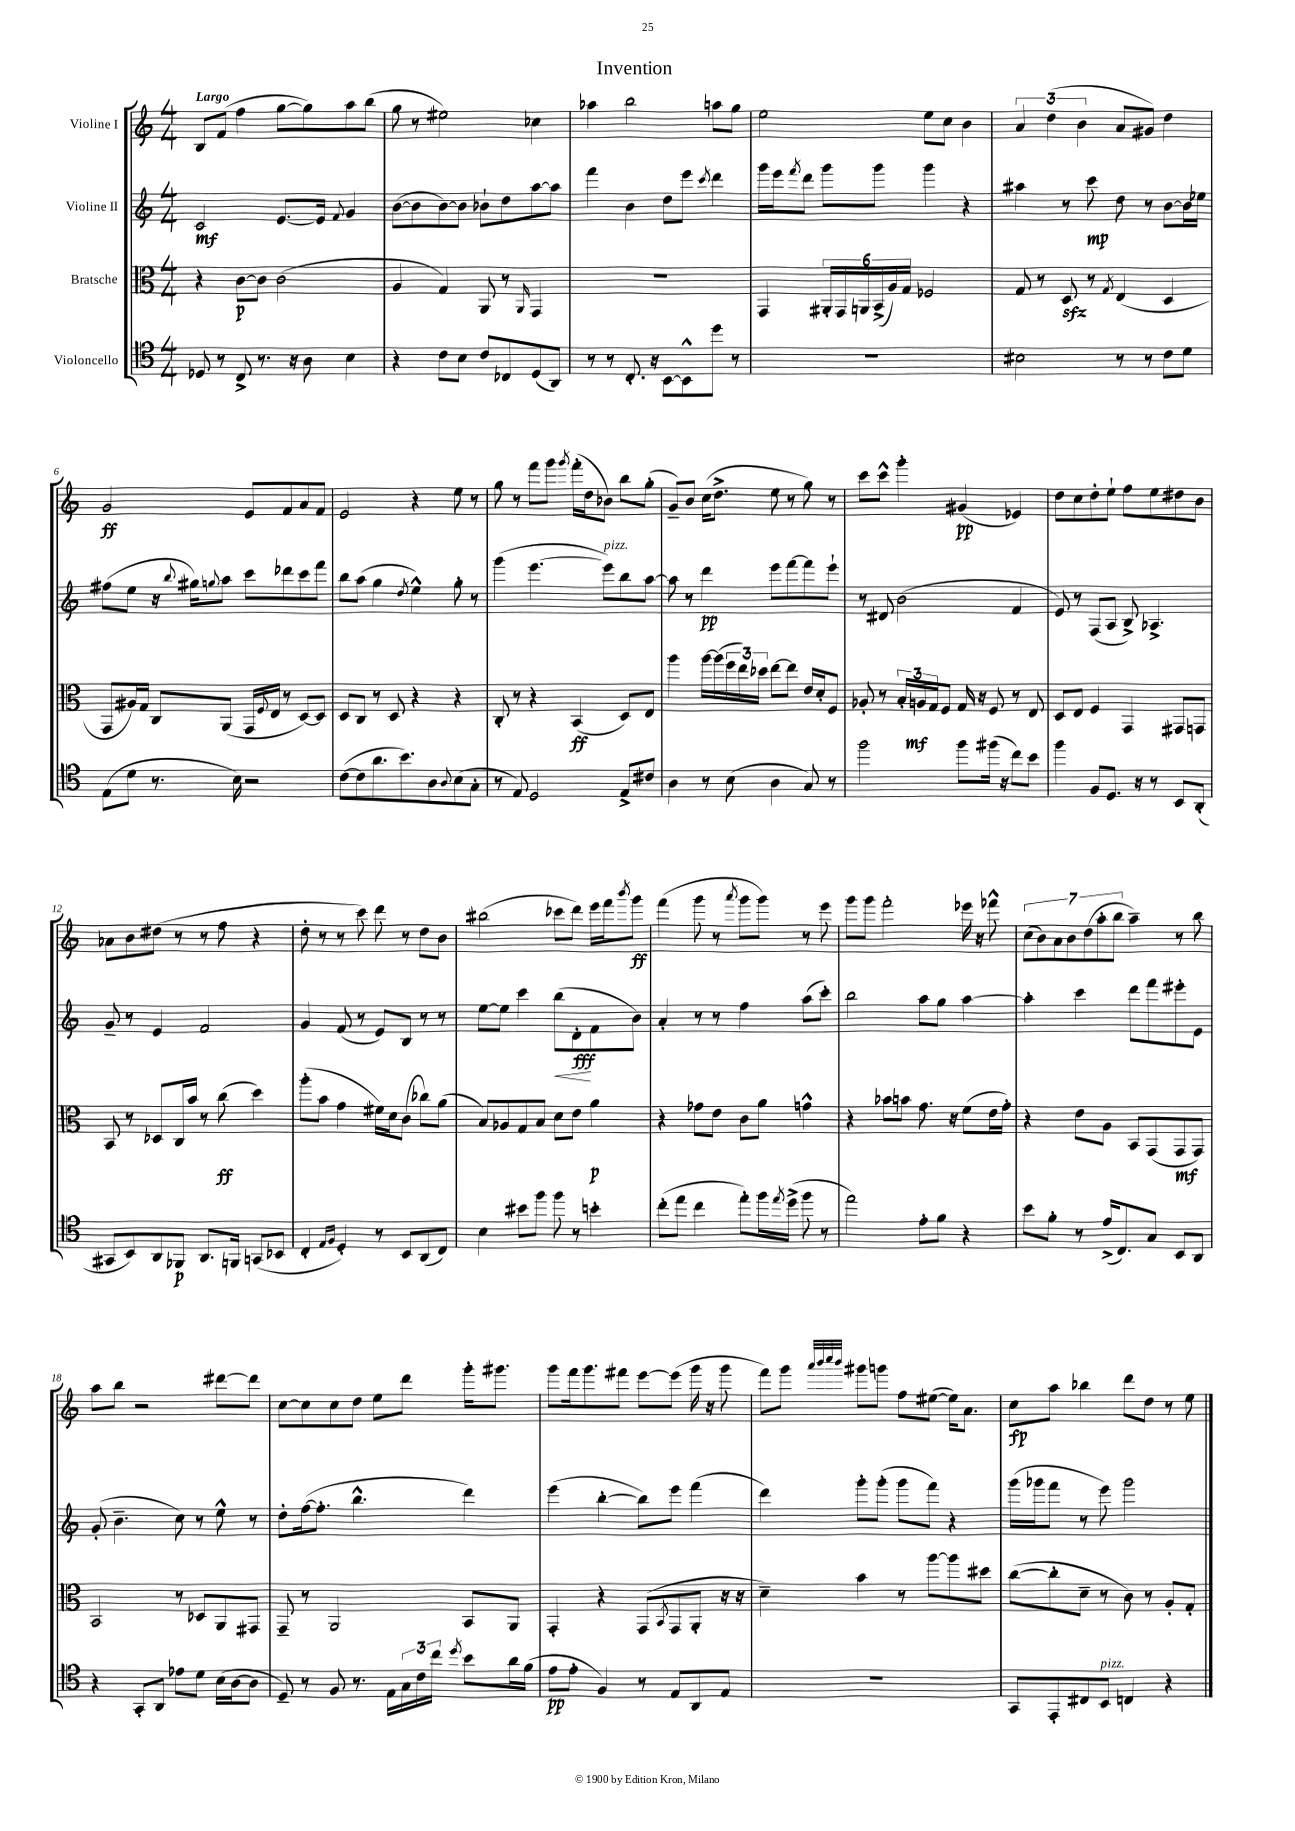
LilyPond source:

\header { title = "Invention" }
<<
\new StaffGroup <<
\new Staff = "s0" \with { instrumentName = "Violine I" } {
    \clef treble \key c \major \numericTimeSignature \time 4/4 \tempo "Largo"
    b8 f'8( f''4 g''8~ g''8) a''8 b''8( |
    g''8 r8 eis''2) ces''4 |
    aes''4 b''2 a''8 g''8 |
    e''2 e''8 c''8 b'4 |
    \tuplet 3/2 { a'4 d''4( b'4 } a'8 gis'8) d''4 |
    g'2\ff e'8 f'8 a'8 f'8 |
    e'2 r4 e''8 r8 |
    g''8 r8 f'''8 g'''8 \acciaccatura { g'''8 } f'''16-.( d''16 bes'8) b''8 g''8-.( |
    g'8--) b'8 c''16( d''8.-> e''8 r8 g''8) r8 |
    c'''8 c'''8-^ g'''4-. gis'4\pp( ees'4) |
    d''8 c''8 d''8-. e''8-! f''8 e''8 dis''8 b'8 |
    aes'8 b'8 dis''8( r8 r8 f''8 r4 |
    d''8-. r8 r8 c'''8) d'''8 r8 d''8 b'8 |
    bis''2( ces'''8 d'''8) e'''16 f'''16 \acciaccatura { b'''8 } g'''8\ff |
    f'''4( g'''8 r8 \acciaccatura { a'''8 } g'''8 g'''8) r8 e'''8 |
    g'''8 g'''8 f'''2-. ees'''16 r16 fes'''8-^ |
    \tuplet 7/4 { c''8( b'8) a'8 b'8 d''8( a''8-. b''8 } a''4--) r8 b''8 |
    a''8 b''8 r2 dis'''8~ dis'''8 |
    c''8~ c''8 c''8 d''8 e''8 d'''8 g'''16-. gis'''8. |
    g'''8 f'''16 g'''8. fis'''8 e'''8~ e'''8( g'''16 r16 g'''8 |
    f'''8) g'''8 \grace { a'''32 b'''32 c''''32 b'''32 } gis'''8 g'''8 f''8 eis''8~( eis''16) a'8. |
    c''8\fp a''8 bes''4 d'''8 d''8 r8 e''8 \bar "|." |
}
\new Staff = "s1" \with { instrumentName = "Violine II" } {
    \clef treble \key c \major \numericTimeSignature \time 4/4
    c'2\mf e'8.~ e'16 \appoggiatura { f'8 } g'4 |
    b'8~( b'8 b'8~) b'8 bes'8-! d''8 a''8~ a''8 |
    f'''4 b'4 d''8 e'''8 \acciaccatura { c'''8 } d'''4 |
    g'''16 e'''16 \acciaccatura { f'''8 } d'''8 g'''8 g'''8 g'''4 r4 |
    ais''4 r8 c'''8\mp d''8 r8 b'8~ b'16 ees''16 |
    fis''8( e''8 r16 \appoggiatura { b''8 } gis''16) \appoggiatura { g''8 } a''8 c'''8 des'''8 c'''8 f'''8 |
    b''8 a''8( g''4 \acciaccatura { d''8 } e''4-^) g''8-. r8 |
    g'''4( e'''4.~ e'''8^\markup { \italic "pizz." }) b''8 a''8~ |
    a''8 r8 d'''4\pp e'''8 f'''8~ f'''8 e'''8-! |
    r8 dis'8 b'2( f'4 |
    e'8) r8 f8( a8 b8->) aes4.-> |
    g'8-- r8 e'4 f'2 |
    g'4 f'8( r8 e'8) b8 r8 r8 |
    e''8~ e''8 c'''4 b''8\<( d'8-.\fff\! f'8 b'8) |
    a'4-. r8 r8 f''4 a''8( c'''8-.) |
    b''2 a''8 g''8 a''4~ |
    a''4-. c'''4 d'''8 f'''8 eis'''8-. e'8 |
    g'8-.( b'4.-- c''8) r8 e''8-^ r8 |
    d''8-. f''16~( f''8.-. b''4.-^ d'''4) |
    e'''4( b''4~-. b''8) e'''8 f'''4( |
    d'''4) g'''8-. g'''8-.( g'''8 f'''8) r4 |
    g'''16( ges'''16 f'''8 r8 e'''8) ges'''2 \bar "|." |
}
\new Staff = "s2" \with { instrumentName = "Bratsche" } {
    \clef alto \key c \major \numericTimeSignature \time 4/4
    r4 c'8~\p c'8 c'2( |
    a4 g4) a,8 r8 \grace { a,16 } g,4 |
    R1 |
    g,4 \tuplet 6/4 { ais,16-. g,16 a,16 b,16->( a16) g16 } fes2 |
    g8 r8 d8\sfz r8 \acciaccatura { g8 } e4( d4 |
    g,8 ais16) g16 c8 a,8( g,16 \appoggiatura { f8 } e16 r8 d8~) d8 |
    d8 c8 r8 d8 r4 r4 |
    c8-. r8 r4 b,4\ff( d8) e8 |
    a''4 a''16~ a''16( \tuplet 3/2 { f''16 e''16) des''16 } e''8~ e''8 e'16 d'16-. f8 |
    aes8-. r8 \tuplet 3/2 { b16-. a16\mf g16 } f8 g16 r16 f8 r8 e8 |
    d8 e8 f4 g,4 gis,8 g,8 |
    b,8 r8 des8 c16 b'16 r8 c''8\ff( d''4) |
    a''8-.( b'8 g'4 fis'16) d'16 c'8( ces''8) a'8( |
    b8) aes8 g8 b8 d'8 e'8 a'4\p |
    r4 ges'8 e'8 c'8 a'8 g'4-^ |
    r4 bes'8 b'8 g'8. r16 f'8( e'16 g'16-.) |
    r4 e'8 a8 b,8 g,8( g,8\mf g,8) |
    b,2 r8 des8 a,8 gis,8 |
    g,8-- r8 a,2 b,8 a,8 |
    g,4-. r4 g,8( \acciaccatura { b,8 } g,8 a,8-. r16 r16 |
    d'4--) b'4 r8 a''8~ a''8 dis''8 |
    c''8~( c''8-. d'8-- r8 c'8) r8 a8-. g8-. \bar "|." |
}
\new Staff = "s3" \with { instrumentName = "Violoncello" } {
    \clef tenor \key c \major \numericTimeSignature \time 4/4
    des8 r8 c8-> r8. r16 a8 b4 |
    r4 c'8 b8 c'8 ces8 d8( a,8) |
    r8 r8 c8.-. r16 b,8~ b,8-^ d''8 r8 |
    R1 |
    bis2 r8 r8 c'8 d'8 |
    e8( d'8 r8. b16) r2 |
    c'8~( c'8 a'8. b'8.) a8 \appoggiatura { a8 } b8( g8-. |
    r8 e8) d2 e8-> cis'8 |
    a4 r8 b8( a4 g8) r8 |
    f''2 f''8 fis''16( r16 c''8) b'8 |
    f''4 f8 d8. r16 r8 b,8 a,8-.( |
    gis,8 b,8) a,8 fes,8\p a,8. f,16 g,8( bes,8 |
    c4-. \grace { e16 f16 } d4-.) r8 b,8 a,8( c8) |
    b4 bis'8 f''8 f''8 r8 b'4-. |
    c''8-.( e''8 c''4 e''8-.) f''16 \acciaccatura { e''8 } d''16->( f''8 r8 |
    e''2) e'8-. f'8 r4 |
    b'8 f'8-. r8 e'16->( c8.) g8 b,8 a,8 |
    r4 g,8-. a,8 ees'8 d'8 b16( a16~ a8 |
    d8--) r8 f8 r8. e16 \tuplet 3/2 { g16 c'16 c''16 } \acciaccatura { d''8 } b'8 a'16 f'16( |
    e'8\pp e'8-. f4) r8 e8 a,8 e8 |
    R1 |
    g,8 e,8-. cis8 b,8^\markup { \italic "pizz." } c4 r4 \bar "|." |
}
>>
>>
